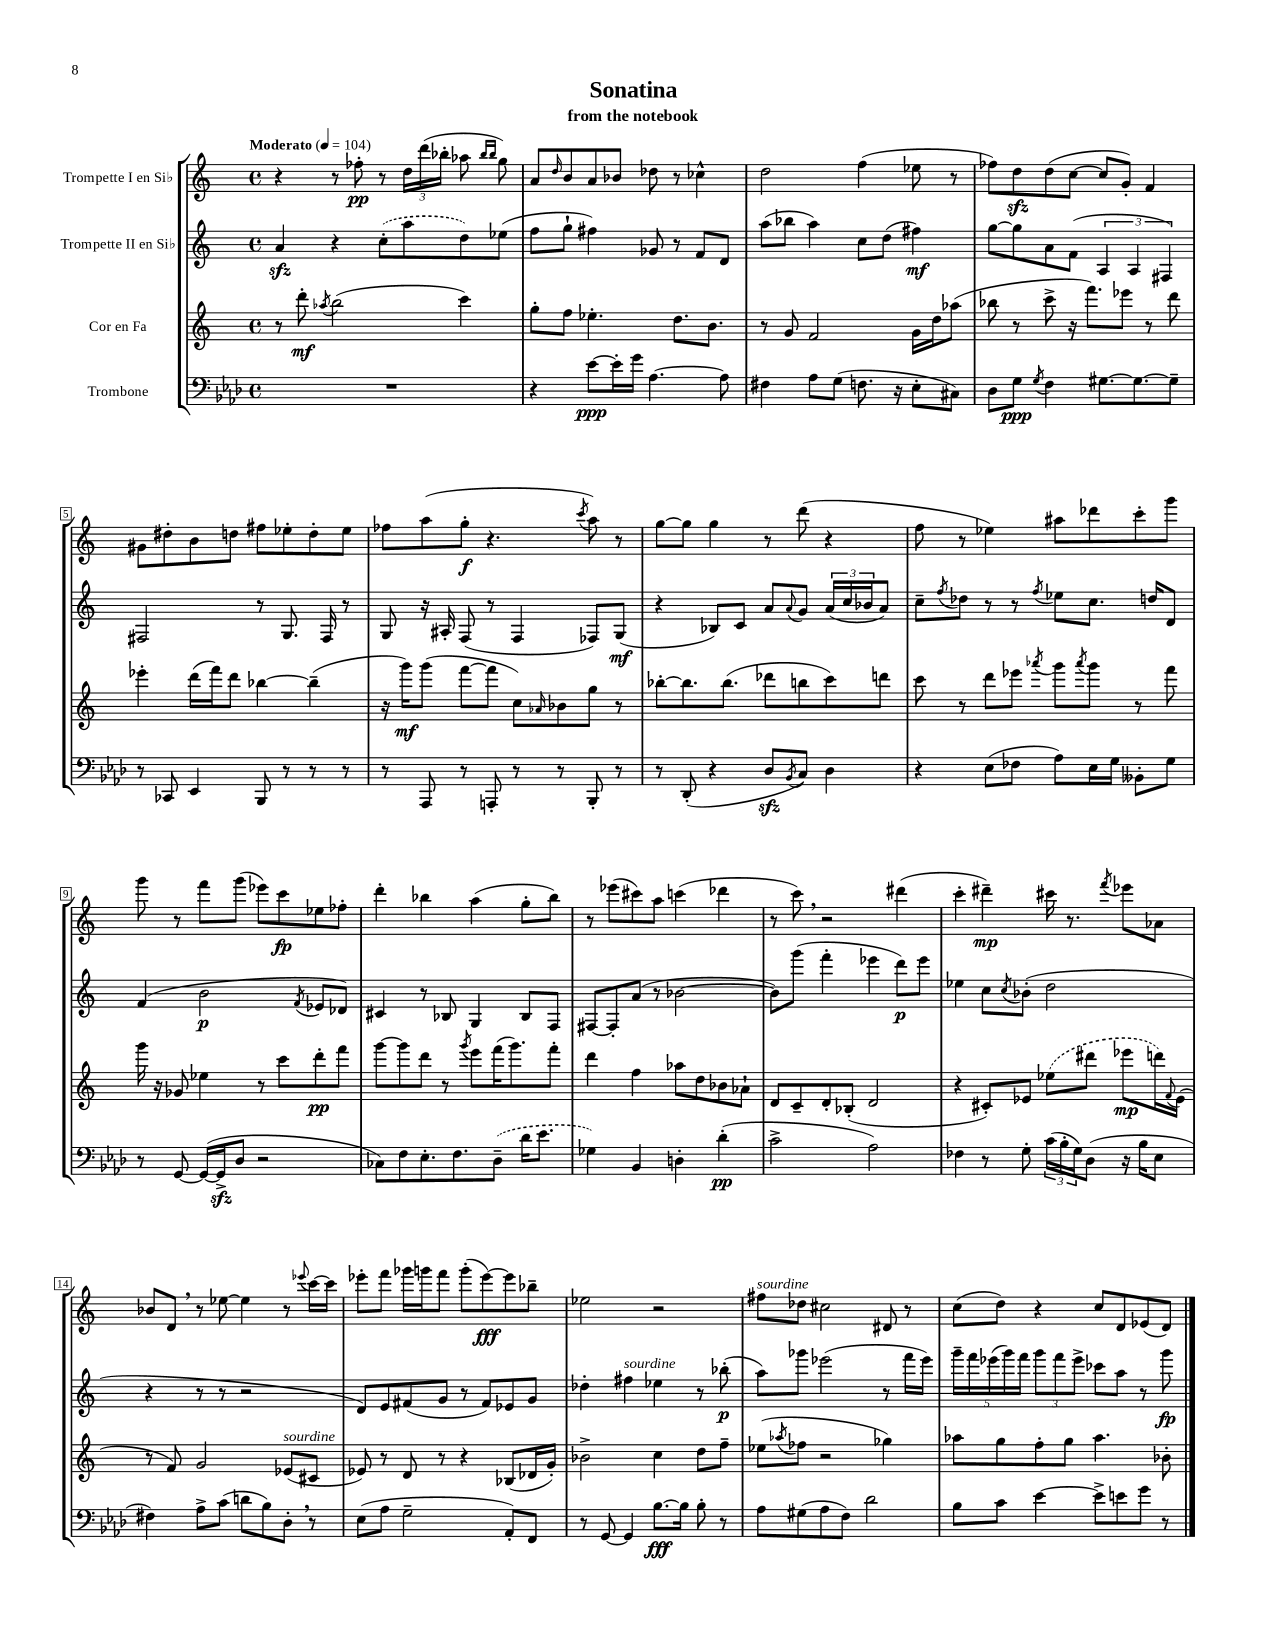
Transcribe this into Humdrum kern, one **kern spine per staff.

**kern	**kern	**kern	**kern
*staff4	*staff3	*staff2	*staff1
*clefF4	*clefG2	*clefG2	*clefG2
*k[b-e-a-d-]	*k[]	*k[]	*k[]
*M4/4	*M4/4	*M4/4	*M4/4
*met(c)	*met(c)	*met(c)	*met(c)
*MM104	*MM104	*MM104	*MM104
1r	8r	4a	4r
.	8ddd'	.	.
.	8qaa-	.	.
.	(2bb	4r	8r
.	.	.	8ff-'
.	.	(8cc'	8r
.	.	8aa	24dd
.	.	.	(24ddd
.	.	.	24bb-'
.	4ccc)	8dd)	8aa-
.	.	.	16qqbb-
.	.	.	16qqbb-
.	.	(8ee-	8gg)
=	=	=	=
4r	8gg'	8ff	8a
.	.	.	16qqdd
.	8ff	8gg`	8b
[8e-	4.ee-'	4ff#)	8a
16e-']	.	.	8b-
16g	.	.	.
[4.A-	.	8g-	8dd-
.	8.dd	8r	8r
.	.	8f	4cc-^^
.	8.b	.	.
8A-]	.	8d	.
=	=	=	=
4F#	8r	(8aa	2dd
.	8g	8bb-	.
8A-	2f	4aa)	.
(8G	.	.	.
8.F	.	8cc	(4ff
.	.	(8dd	.
16r	.	.	.
8E-'	16g	4ff#)	8ee-
.	16dd	.	.
8C#)	(8aa-	.	8r
=	=	=	=
8D-	8bb-	[8gg	8ff-)
8G	8r	8gg]	8dd
8qG	.	.	.
4F	8ccc^	8a	(8dd
.	16r	(8f	[8cc
.	8.fff)	.	.
[8.G#	.	6A	8cc]
.	8eee-	.	8g')
.	.	6A	.
8.G#_	.	.	.
.	8r	.	4f
.	.	6F#)	.
8G#~]	8ddd	.	.
=	=	=	=
8r	4eee-'	2F#	8g#
8CC-	.	.	8dd#'
4EE-	(16ddd	.	8b
.	16fff)	.	.
.	8ddd	.	8dd
8BBB-	[4bb-	8r	8ff#
8r	.	8.G	8ee-'
8r	(4bb-~]	.	8dd'
.	.	16F#	.
8r	.	8r	8ee-
=	=	=	=
8r	16r	8G	8ff-
.	16ggg)	.	.
8AAA-	(8ggg	16r	(8aa
.	.	16A#'	.
8r	[8fff	(8F	8gg'
8AAA'	8fff]	8r	4.r
8r	8cc)	4F	.
.	16qqa-	.	.
8r	8b-	.	.
.	.	.	8qccc
8BBB-'	8gg	8F-)	8aa)
8r	8r	(8G	8r
=	=	=	=
8r	[8bb-'	4r	[8gg
(8DD-'	8.bb-]	.	8gg]
4r	.	8B-)	4gg
.	(8.bb-	.	.
.	.	8c	.
8D-	8ddd-	8a	8r
8qBB-	.	8qqa	.
8C)	8bb	8g	(8ddd
4D-	8ccc)	(24a	4r
.	.	24cc	.
.	.	24b-	.
.	8ddd	8a)	.
=	=	=	=
4r	8ccc	8cc~	8ff
.	.	8qff	.
.	8r	8dd-	8r
(8E-	8ddd	8r	4ee-)
8F-	8eee-	8r	.
.	8qaaa-	8qff	.
8A-)	8ggg	8ee-	8aa#
.	8qaaa-	.	.
16E-	8ggg	8.cc	8ddd-
16G	.	.	.
8BB--'	8r	.	8ccc'
.	.	16dd	.
8G	8fff	8d	8ggg
=	=	=	=
8r	16ggg	(4f	8ggg
.	16r	.	.
[8GG	8g-	.	8r
(16GG_	4ee-	2b	8fff
16GG^]	.	.	.
8D-	.	.	(8ggg
2r	8r	.	8eee-)
.	8ccc	.	8ccc
.	.	8qf	.
.	8ddd'	8e-	8ee-
.	8fff	8d-)	8ff-'
=	=	=	=
8C-)	[8ggg	4c#	4ddd'
8F	8ggg]	.	.
8.E-'	8ddd	8r	4bb-
.	8r	8B-	.
8.F	.	.	.
.	8qggg	.	.
.	8eee	4G	(4aa
(8D-~	(16fff	.	.
.	8.ggg)	.	.
16d-	.	8B-	8gg'
8.e-	.	.	.
.	8fff'	8F	8bb-)
=	=	=	=
4G-)	4ddd	[8F#	8r
.	.	8F#']	(8eee-
4BB-	4ff	(8a	8ccc#)
.	.	8r	8aa
4D'	8aa-	[2b-	(4ccc
.	8dd	.	.
(4d-'	8b-	.	4ddd-
.	8a-`	.	.
=	=	=	=
2c^	8d	8b-])	8r
.	8c~	(8ggg	8ccc)
.	8d'	4fff'	2r
.	(8B-'	.	.
2A-)	2d	4eee-	.
.	.	8ddd)	(4ddd#
.	.	8eee-	.
=	=	=	=
4F-	4r	4ee-	4ccc'
8r	8c#')	8cc	4ddd#~)
.	.	8qcc	.
8G'	8e-	(8b-'	.
(24c	(8ee-	2dd	16ccc#
24B-'	.	.	.
.	.	.	8.r
24G)	.	.	.
(8D-	8ddd#	.	.
.	.	.	8qfff
16r	8eee-	.	8eee-
16B-	.	.	.
8E-	16ddd)	.	8a-
.	8qqf	.	.
.	(16e-	.	.
=	=	=	=
4F#)	8r	4r	8b-
.	8f)	.	8d
8A-^	2g	8r	8r
(8c	.	8r	[8ee-
8d	.	2r	4ee-]
8B-)	.	.	.
8D-'	(8e-	.	8r
.	.	.	8qqeee-
8r	8c#	.	[16ccc
.	.	.	16ccc]
=	=	=	=
(8E-	8e-)	8d)	8eee-'
8A-	8r	8e	8fff
2G~	8d	(8f#	16ggg-
.	.	.	16ggg
.	8r	8g	8fff
.	4r	8r	(8ggg'
.	.	8f#)	[8eee-)
8AA-')	(8B-	8e-	8eee-]
8FF	16d-	8g	8bb-~
.	16g')	.	.
=	=	=	=
8r	2b-^	4dd-'	2ee-
[8GG	.	.	.
4GG]	.	4ff#	.
[8.B-	4cc	4ee-	2r
16B-]	.	.	.
8B-'	8dd	8r	.
8r	8ff~	(8bb-'	.
=	=	=	=
8A-	(8ee-	8aa)	8ff#
.	8qaa-	.	.
(8G#	8ff-	8ggg-	8dd-
8A-	2r	(2eee-	2cc#
8F)	.	.	.
2d-	.	.	.
.	4gg-)	8r	8d#
.	.	16fff	8r
.	.	16eee-)	.
=	=	=	=
8B-	8aa-	20ggg~	(8cc
.	.	20fff	.
.	.	(20eee-	.
8c	8gg	.	8dd)
.	.	20ggg)	.
.	.	20fff	.
[4e-	8ff'	12ggg	4r
.	.	12fff	.
.	8gg	.	.
.	.	12eee-^	.
8e-^]	4.aa-	8ccc-	8cc
8e	.	8aa	8d
8g	.	8r	(8e-
8r	8b-'	8ggg	8d)
==	==	==	==
*-	*-	*-	*-
